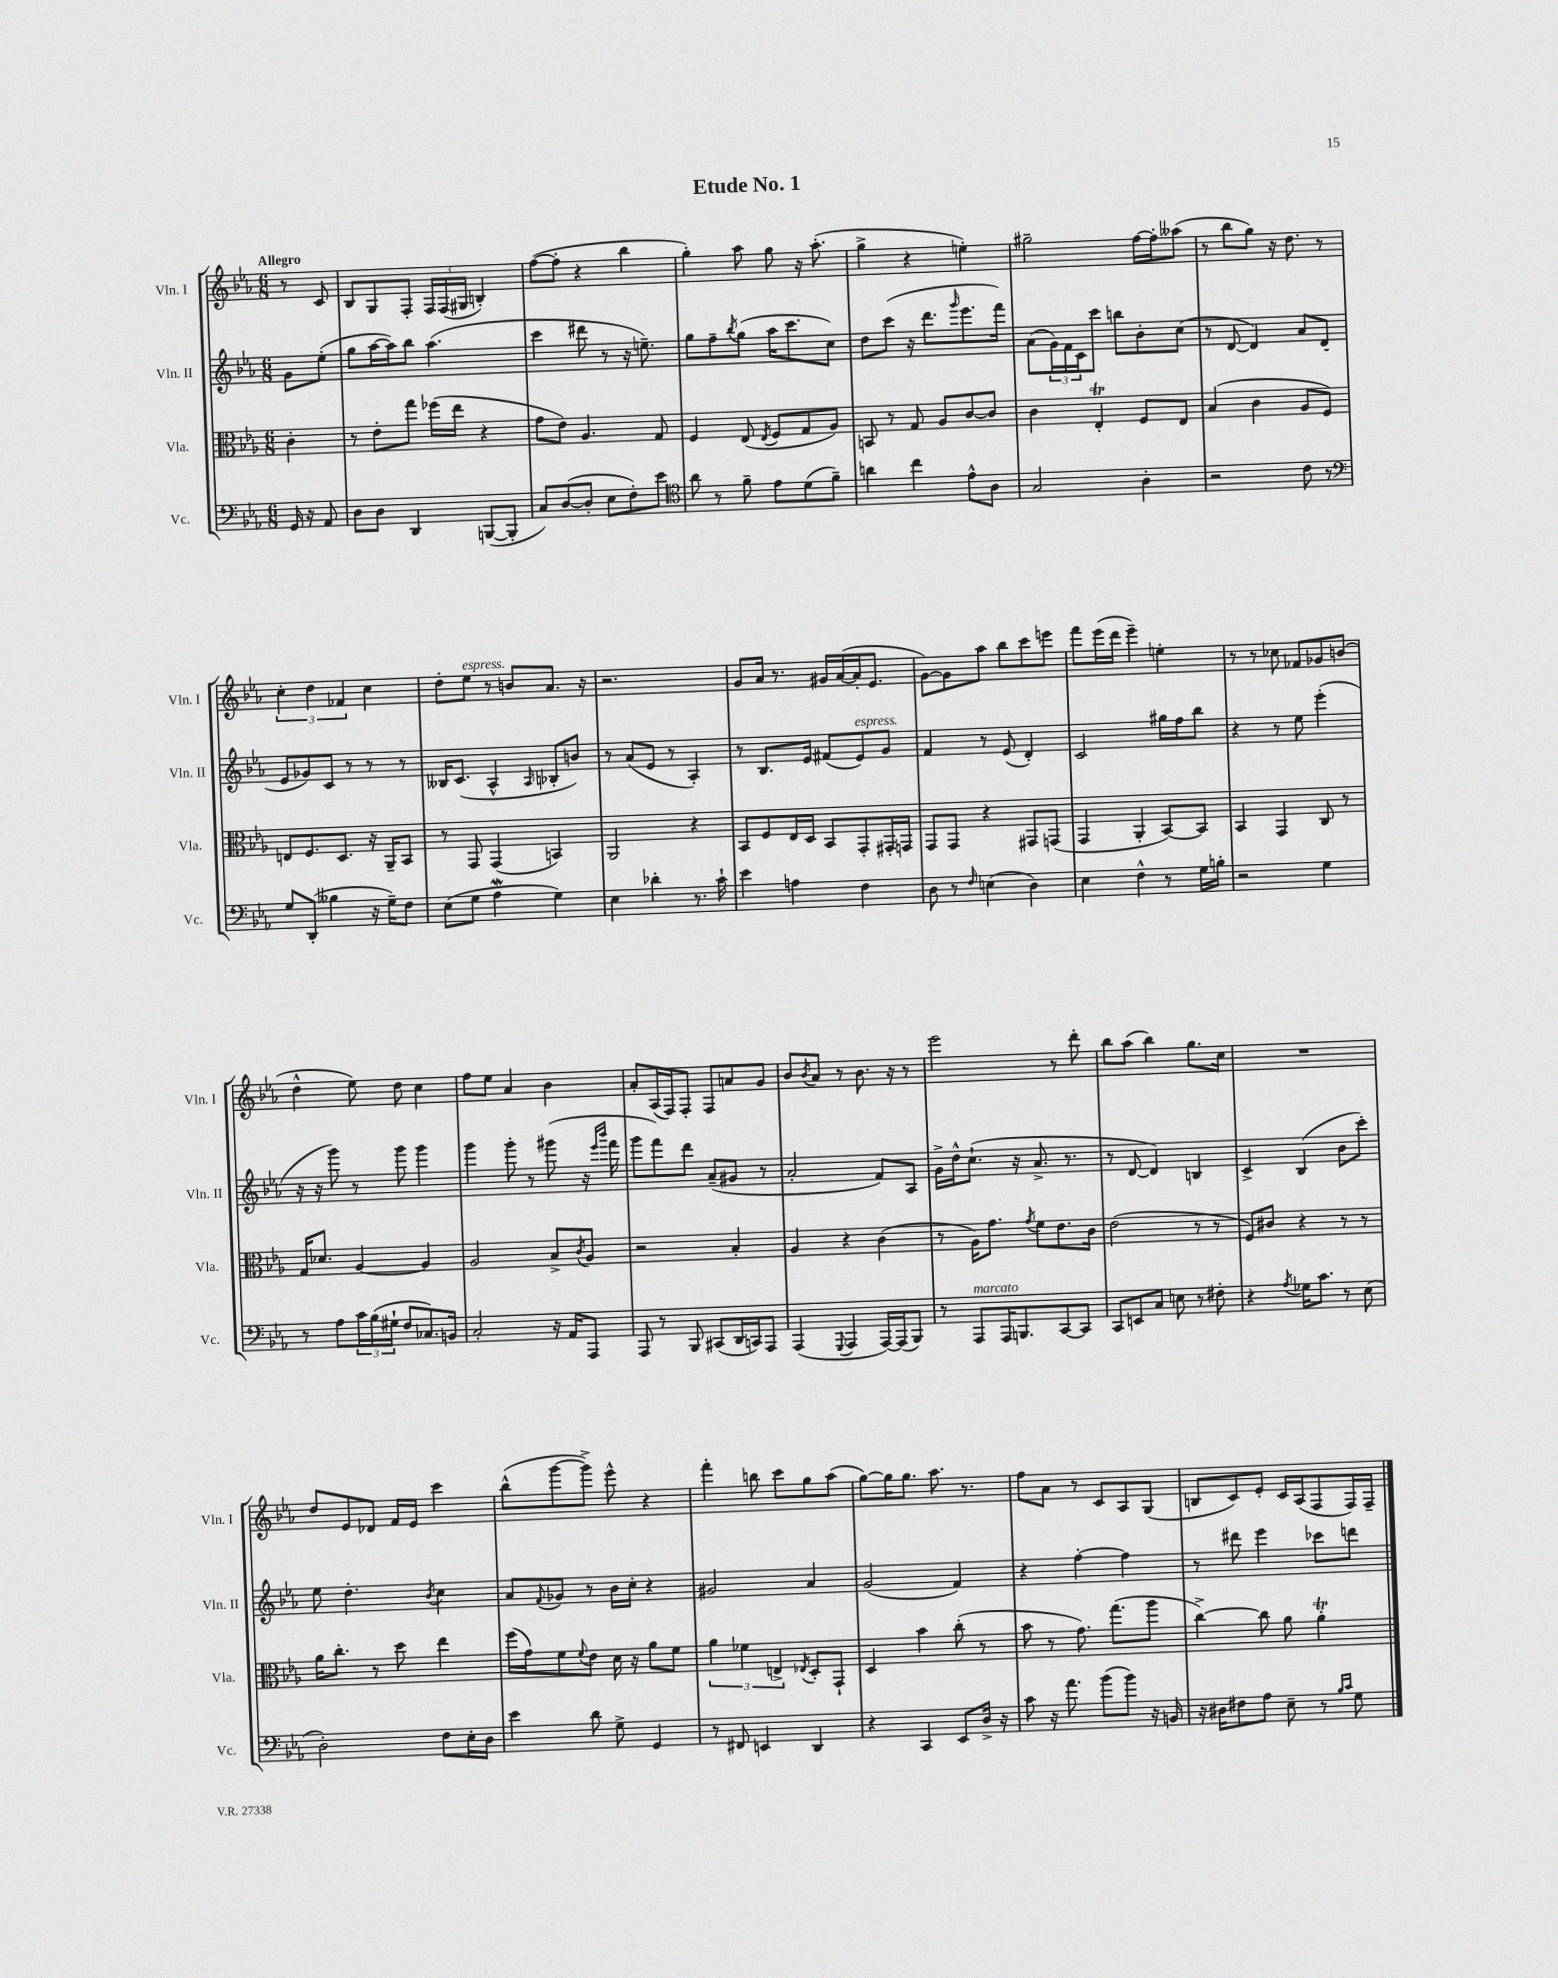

**kern	**kern	**kern	**kern
*staff4	*staff3	*staff2	*staff1
*clefF4	*clefC3	*clefG2	*clefG2
*k[b-e-a-]	*k[b-e-a-]	*k[b-e-a-]	*k[b-e-a-]
*M6/8	*M6/8	*M6/8	*M6/8
16GG	4c'	8g	8r
16r	.	.	.
8AA-	.	(8ee-'	8c
=	=	=	=
8D	8r	8gg	8B-
8D	8e-'	[16aa-	8G
.	.	16aa-])	.
4DD	8gg	8bb-	8F'
.	(16ff-	(4.aa-	24F
.	.	.	(24F
.	16ee-	.	.
.	.	.	24G#
([8BBB	4r	.	4B')
8BBB']	.	.	.
=	=	=	=
8C)	8g	4ccc	([8ff
([8D	8e-)	.	8ff']
8D']	4.A-	8ddd#	4r
8E-	.	8r	.
8F')	.	16r	4bb-
.	.	8.ee~)	.
8e-	8G	.	.
=	=	=	=
*clefC4	*	*	*
8a-	4F	8gg	4gg')
8r	.	8ff~	.
.	.	8qbb-	.
8f~	(8E-	(8gg	8aa-
.	8qE-	.	.
8e-	8F	16aa-	8gg
.	.	8.ccc	.
(8d	8G	.	16r
.	.	.	(8.aa-'
8f~)	8A-)	8cc)	.
=	=	=	=
4a	8BB	8dd	4gg^
.	8r	(8ccc	.
4cc	8G	16r	4r
.	.	8.ddd	.
.	8A-	.	.
.	.	16qqggg	.
8e-^^	[8c	8.eee-	4ee')
8A-	8c]	.	.
.	.	16fff)	.
=	=	=	=
2G	4c	(8a-	2gg#~
.	.	24g)	.
.	.	24f	.
.	.	24c	.
.	4E-'	8ccc	.
.	.	8bb	.
4A-'	8F	8b-'	[16ff
.	.	.	16ff']
.	8E-	(8cc	(8aa--
=	=	=	=
2r	(4B-	8r	8r
.	.	[8d	8bb-
.	4c	4d])	8gg)
.	.	.	16r
.	.	.	8.dd
8c	8A-	8a-	.
8r	8F)	(8d	8r
=	=	=	=
*clefF4	*	*	*
8G	8E	8e-	6cc'
(8DD'	8.F	8g-)	.
.	.	.	6dd
4B--	.	8c	.
.	8.D	.	.
.	.	.	6f-
.	.	8r	.
16r	16r	8r	4cc
16G~)	16AA-~	.	.
8F	8BB-	8r	.
=	=	=	=
(8E-	8r	16B--	8dd'
.	.	(8.c	.
8G	8GG	.	8ee-
4A-	(4GG	4A-^^	8r
.	.	.	8b
.	.	16qqA-	.
4G)	4BB)	8B-'	8.a-
.	.	8b)	.
.	.	.	16r
=	=	=	=
4E-	2AA-	8r	2.r
.	.	(8a-	.
4d-'	.	8e-	.
.	.	8r	.
8.r	4r	4A-')	.
16c`	.	.	.
=	=	=	=
4e-	8BB-	8r	8g
.	8F	8.B-	16a-
.	.	.	8.r
4A	16E-	.	.
.	16D	16e-	.
.	8BB-	(8f#	16g#
.	.	.	([16a-
4F	8GG'	8e-)	16a-']
.	.	.	8.e-
.	16GG#'	8g	.
.	16GG	.	.
=	=	=	=
8D	8GG	4f	[8g)
8r	8GG	.	8g]
16qqF	.	.	.
(4E	4r	8r	8aa-
.	.	(8e-	8bb-
4D)	8GG#	4d')	8ccc
.	(8GG	.	8eee
=	=	=	=
4E-	4GG	2c	8fff
.	.	.	(16eee-
.	.	.	16ddd
4F^^	4AA-'	.	4eee-~)
8r	[8BB-)	16gg#	4ee'
.	.	16ff	.
16G	8BB-]	8bb-	.
16B'	.	.	.
=	=	=	=
2r	4BB-	4r	8r
.	.	.	8r
.	4GG	8r	8cc-
.	.	8ee-	8f-
4G	8C	(4eee-'	8g-
.	8r	.	(8b
=	=	=	=
8r	16G	16r	4dd^^
.	8.d-	16r	.
8A-	.	8ggg)	.
24c	[4A-	8r	8ee-)
(24B-	.	.	.
24G#`	.	.	.
8F	.	8ggg	8dd
8.C-)	4A-]	4ggg	4cc
16BB	.	.	.
=	=	=	=
2C'	2A-	4ggg	8ff
.	.	.	8ee-
.	.	8ggg'	4a-
.	.	8r	.
16r	8B-^	(8ggg#	4b-
16AA-	.	.	.
.	8qc	.	.
8AAA-	8A-	16r	.
.	.	16qqeee-	.
.	.	16qqbbb-	.
.	.	16fff	.
=	=	=	=
8AAA-	2r	8ggg	8a-'
8r	.	8fff)	(16A-
.	.	.	16F)
8BBB-	.	8ddd	8F'
(8CC#	.	(8a-~	8F
16DD	4B-'	8g#	8a
16CC)	.	.	.
8AAA-	.	8r	8g
=	=	=	=
(4AAA-	4A-	2a-'	8b-
.	.	.	8qb-
.	.	.	8a-
8qqGGG	.	.	.
4AAA-	4r	.	8r
.	.	.	8.b-
[16AAA-)	(4c	8f)	.
(16AAA-]	.	.	16r
8BBB-)	.	8A-	8r
=	=	=	=
8r	8r	16g^	2eee-
.	.	16dd^^	.
8AAA-	16A-)	(8.cc`	.
.	8.g	.	.
16AAA-	.	.	.
8.BBB	.	16r	.
.	8qg	.	.
.	8f	8.a-^	.
[8CC	8.e-	.	8r
.	.	8.r	.
8CC]	.	.	8ddd'
.	16c	.	.
=	=	=	=
8CC	(2e-	8r	8bb-
8EE	.	[8d	(8aa-
8C	.	4d])	4bb-)
8E	.	.	.
8r	8r	4B	8.gg
8F#'	8r	.	.
.	.	.	16cc
=	=	=	=
4r	8F)	4c^	2.r
.	8c#	.	.
8qA-	.	.	.
16G-	4r	(4B-	.
8.c	.	.	.
8r	8r	8b-	.
(8E-	8r	8ccc')	.
=	=	=	=
2D')	16a-	8ee-	8dd
.	8.cc'	.	.
.	.	4.dd'	8e-
.	8r	.	8d-
.	8dd	.	16f
.	.	.	16e-
.	.	8qb-	.
8F	4ee-	4cc	4ccc
16E-'	.	.	.
16D	.	.	.
=	=	=	=
4e-	(16ff	8a-	(8bb-^^
.	16g)	.	.
.	.	8qqf	.
.	8f	8g-	[8ggg
.	8qqf	.	.
8d	8e-	8r	8ggg^])
8G^	16d	16b-	8eee-^^
.	16r	16cc'	.
4GG	8a-	4r	4r
.	8f	.	.
=	=	=	=
8r	6a-	2g#	4fff'
8FF#	.	.	.
.	6f-	.	.
4EE	.	.	8bb
.	6E^	.	.
.	.	.	8ccc
.	8qE-	.	.
4DD	8D'	4a-	8gg
.	8GG`	.	(8aa-
=	=	=	=
4r	4D	(2g	[8gg)
.	.	.	16gg]
.	.	.	8.gg
4CC	4b-	.	.
.	.	.	8.aa-
8EE-	(8cc'	4f)	.
.	.	.	8.r
16D^	8r	.	.
16r	.	.	.
=	=	=	=
8c	8b-	4r	8ff
16r	8r	.	8a-
8.a-	.	.	.
.	8.g)	[4ff'	8r
(8b-	.	.	8c
.	(8.gg	.	.
8b-)	.	4ff]	8A-
16r	8aa-	.	(8G
16BB	.	.	.
=	=	=	=
16r	[4cc^)	8r	8B
16D#	.	.	.
8F#	.	8ddd#	8c)
8A-	8cc]	4eee-	8e-'
8E-~	8a-	.	16c
.	.	.	(16A-
8r	4a-'	8ccc-	8F
16qqB-	.	.	.
16qqc	.	.	.
8G	.	8ddd	16F)
.	.	.	16F~
==	==	==	==
*-	*-	*-	*-
